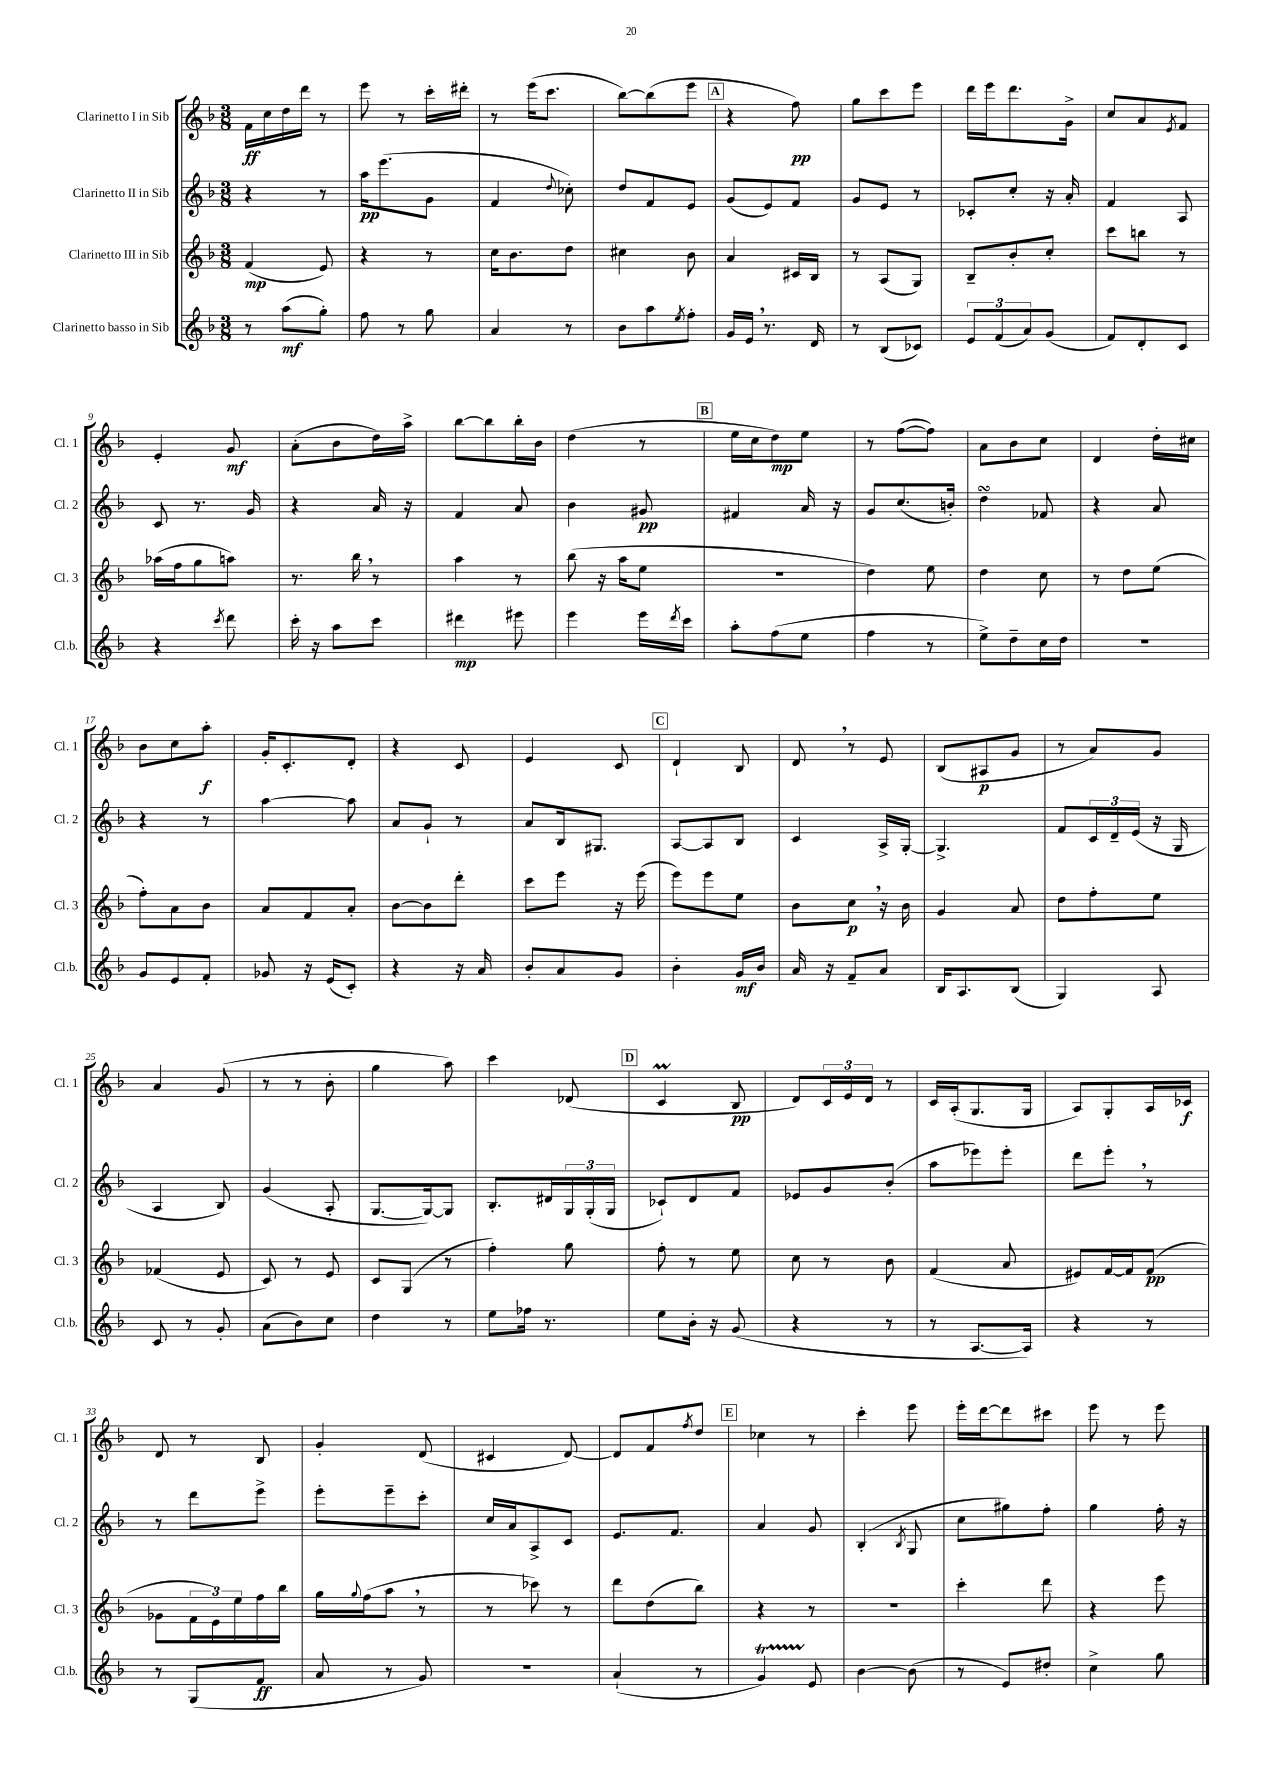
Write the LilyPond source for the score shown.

<<
\new StaffGroup <<
\new Staff = "s0" \with { instrumentName = "Clarinetto I in Sib" shortInstrumentName = "Cl. 1" } {
    \clef treble \key f \major \numericTimeSignature \time 3/8
    f'16\ff c''16 d''16 d'''16 r8 |
    e'''8 r8 c'''16-. dis'''16-. |
    r8 e'''16( c'''8. |
    bes''8~) bes''8( e'''8 |
    \mark \markup { \box "A" } r4 f''8\pp) |
    g''8 c'''8 e'''8 |
    d'''16 e'''16 d'''8. g'16-> |
    c''8 a'8 \acciaccatura { e'8 } f'8 |
    e'4-. g'8\mf |
    a'8-.( bes'8 d''16) a''16-> |
    bes''8~ bes''8 bes''16-. bes'16 |
    d''4( r8 |
    \mark \markup { \box "B" } e''16 c''16 d''8\mp) e''8 |
    r8 f''8~( f''8) |
    a'8 bes'8 c''8 |
    d'4 d''16-. cis''16 |
    bes'8 c''8 a''8-.\f |
    g'16-. c'8.-. d'8-. |
    r4 c'8 |
    e'4 c'8 |
    \mark \markup { \box "C" } d'4-! bes8 |
    d'8 \breathe r8 e'8 |
    bes8( ais8\p g'8 |
    r8 a'8) g'8 |
    a'4 g'8( |
    r8 r8 bes'8-. |
    g''4 a''8) |
    c'''4 des'8( |
    \mark \markup { \box "D" } c'4\prall bes8\pp |
    d'8) \tuplet 3/2 { c'16 e'16 d'16 } r8 |
    c'16 a16-.( g8. g16 |
    a8) g8-. a16 ces'16\f |
    d'8 r8 bes8 |
    g'4-. d'8( |
    cis'4 d'8~) |
    d'8 f'8 \acciaccatura { f''8 } d''8 |
    \mark \markup { \box "E" } ces''4 r8 |
    c'''4-. e'''8 |
    e'''16-. d'''16~ d'''8 cis'''8 |
    e'''8 r8 e'''8 \bar "|." |
}
\new Staff = "s1" \with { instrumentName = "Clarinetto II in Sib" shortInstrumentName = "Cl. 2" } {
    \clef treble \key f \major \numericTimeSignature \time 3/8
    r4 r8 |
    a''16\pp e'''8.( g'8 |
    f'4 \appoggiatura { d''8 } ces''8-.) |
    d''8 f'8 e'8 |
    \mark \markup { \box "A" } g'8( e'8) f'8 |
    g'8 e'8 r8 |
    ces'8-. c''8-. r16 a'16-. |
    f'4 a8 |
    c'8 r8. g'16 |
    r4 a'16 r16 |
    f'4 a'8 |
    bes'4 gis'8\pp |
    \mark \markup { \box "B" } fis'4 a'16 r16 |
    g'8 c''8.( b'16-.) |
    d''4\turn fes'8 |
    r4 a'8 |
    r4 r8 |
    a''4~ a''8 |
    a'8 g'8-! r8 |
    a'8 bes16 gis8. |
    \mark \markup { \box "C" } a8~ a8 bes8 |
    c'4 a16-> g16~-. |
    g4.-> |
    f'8 \tuplet 3/2 { c'16 d'16-- e'16( } r16 g16 |
    a4 bes8) |
    g'4( a8-. |
    g8.~ g16~) g8 |
    bes8.-. dis'16 \tuplet 3/2 { g16 g16-.( g16 } |
    \mark \markup { \box "D" } ces'8-!) d'8 f'8 |
    ees'8 g'8 bes'8-.( |
    a''8 ees'''8) ees'''8-. |
    d'''8 e'''8-. \breathe r8 |
    r8 d'''8 e'''8-> |
    e'''8-. e'''8-- c'''8-. |
    c''16 a'16 a8-> c'8 |
    e'8. f'8. |
    \mark \markup { \box "E" } a'4 g'8 |
    bes4-.( \acciaccatura { bes8 } g8 |
    c''8 gis''8) f''8-. |
    g''4 f''16-. r16 \bar "|." |
}
\new Staff = "s2" \with { instrumentName = "Clarinetto III in Sib" shortInstrumentName = "Cl. 3" } {
    \clef treble \key f \major \numericTimeSignature \time 3/8
    f'4\mp( e'8) |
    r4 r8 |
    c''16 bes'8. d''8 |
    cis''4 bes'8 |
    \mark \markup { \box "A" } a'4 cis'16 bes16 |
    r8 a8( g8) |
    bes8-- bes'8-. c''8-. |
    c'''8 b''8 r8 |
    aes''16( f''16 g''8 a''8) |
    r8. bes''16 \breathe r8 |
    a''4 r8 |
    bes''8( r16 a''16 e''8 |
    \mark \markup { \box "B" } R4. |
    d''4) e''8 |
    d''4 c''8 |
    r8 d''8 e''8( |
    f''8-.) a'8 bes'8 |
    a'8 f'8 a'8-. |
    bes'8~ bes'8 d'''8-. |
    c'''8 e'''8 r16 e'''16( |
    \mark \markup { \box "C" } e'''8) e'''8 e''8 |
    bes'8 c''8\p \breathe r16 bes'16 |
    g'4 a'8 |
    d''8 f''8-. e''8 |
    fes'4( e'8 |
    c'8) r8 e'8 |
    c'8 g8( r8 |
    f''4-.) g''8 |
    \mark \markup { \box "D" } f''8-. r8 e''8 |
    c''8 r8 bes'8 |
    f'4( a'8 |
    eis'8) f'16~ f'16 f'8\pp( |
    ges'8 \tuplet 3/2 { f'16 e'16) e''16 } f''16 bes''16 |
    g''16 \appoggiatura { g''8 } f''16( a''8 \breathe r8 |
    r8 ces'''8) r8 |
    d'''8 d''8( bes''8) |
    \mark \markup { \box "E" } r4 r8 |
    R4. |
    c'''4-. d'''8 |
    r4 e'''8 \bar "|." |
}
\new Staff = "s3" \with { instrumentName = "Clarinetto basso in Sib" shortInstrumentName = "Cl.b." } {
    \clef treble \key f \major \numericTimeSignature \time 3/8
    r8 a''8\mf( g''8-.) |
    f''8 r8 g''8 |
    a'4 r8 |
    bes'8 a''8 \acciaccatura { e''8 } f''8-. |
    \mark \markup { \box "A" } g'16 e'16 \breathe r8. d'16 |
    r8 bes8( ces'8) |
    \tuplet 3/2 { e'8 f'8( a'8) } g'8( |
    f'8) d'8-. c'8 |
    r4 \acciaccatura { c'''8 } d'''8 |
    c'''16-. r16 a''8 c'''8 |
    dis'''4\mp eis'''8 |
    e'''4 e'''16 \acciaccatura { d'''8 } c'''16 |
    \mark \markup { \box "B" } a''8-. f''8( e''8 |
    f''4 r8 |
    e''8->) d''8-- c''16 d''16 |
    R4. |
    g'8 e'8 f'8-. |
    ges'8 r16 e'16( c'8-.) |
    r4 r16 a'16 |
    bes'8-. a'8 g'8 |
    \mark \markup { \box "C" } bes'4-. g'16\mf bes'16 |
    a'16 r16 f'8-- a'8 |
    bes16 a8. bes8( |
    g4) a8 |
    c'8 r8 g'8-. |
    a'8( bes'8) c''8 |
    d''4 r8 |
    e''8 fes''16 r8. |
    \mark \markup { \box "D" } e''8 bes'16-. r16 g'8( |
    r4 r8 |
    r8 a8.~ a16) |
    r4 r8 |
    r8 g8( f'8\ff |
    a'8 r8 g'8) |
    R4. |
    a'4-!( r8 |
    \mark \markup { \box "E" } g'4\startTrillSpan) e'8\stopTrillSpan |
    bes'4~ bes'8( |
    r8 e'8) dis''8-. |
    c''4-> g''8 \bar "|." |
}
>>
>>
